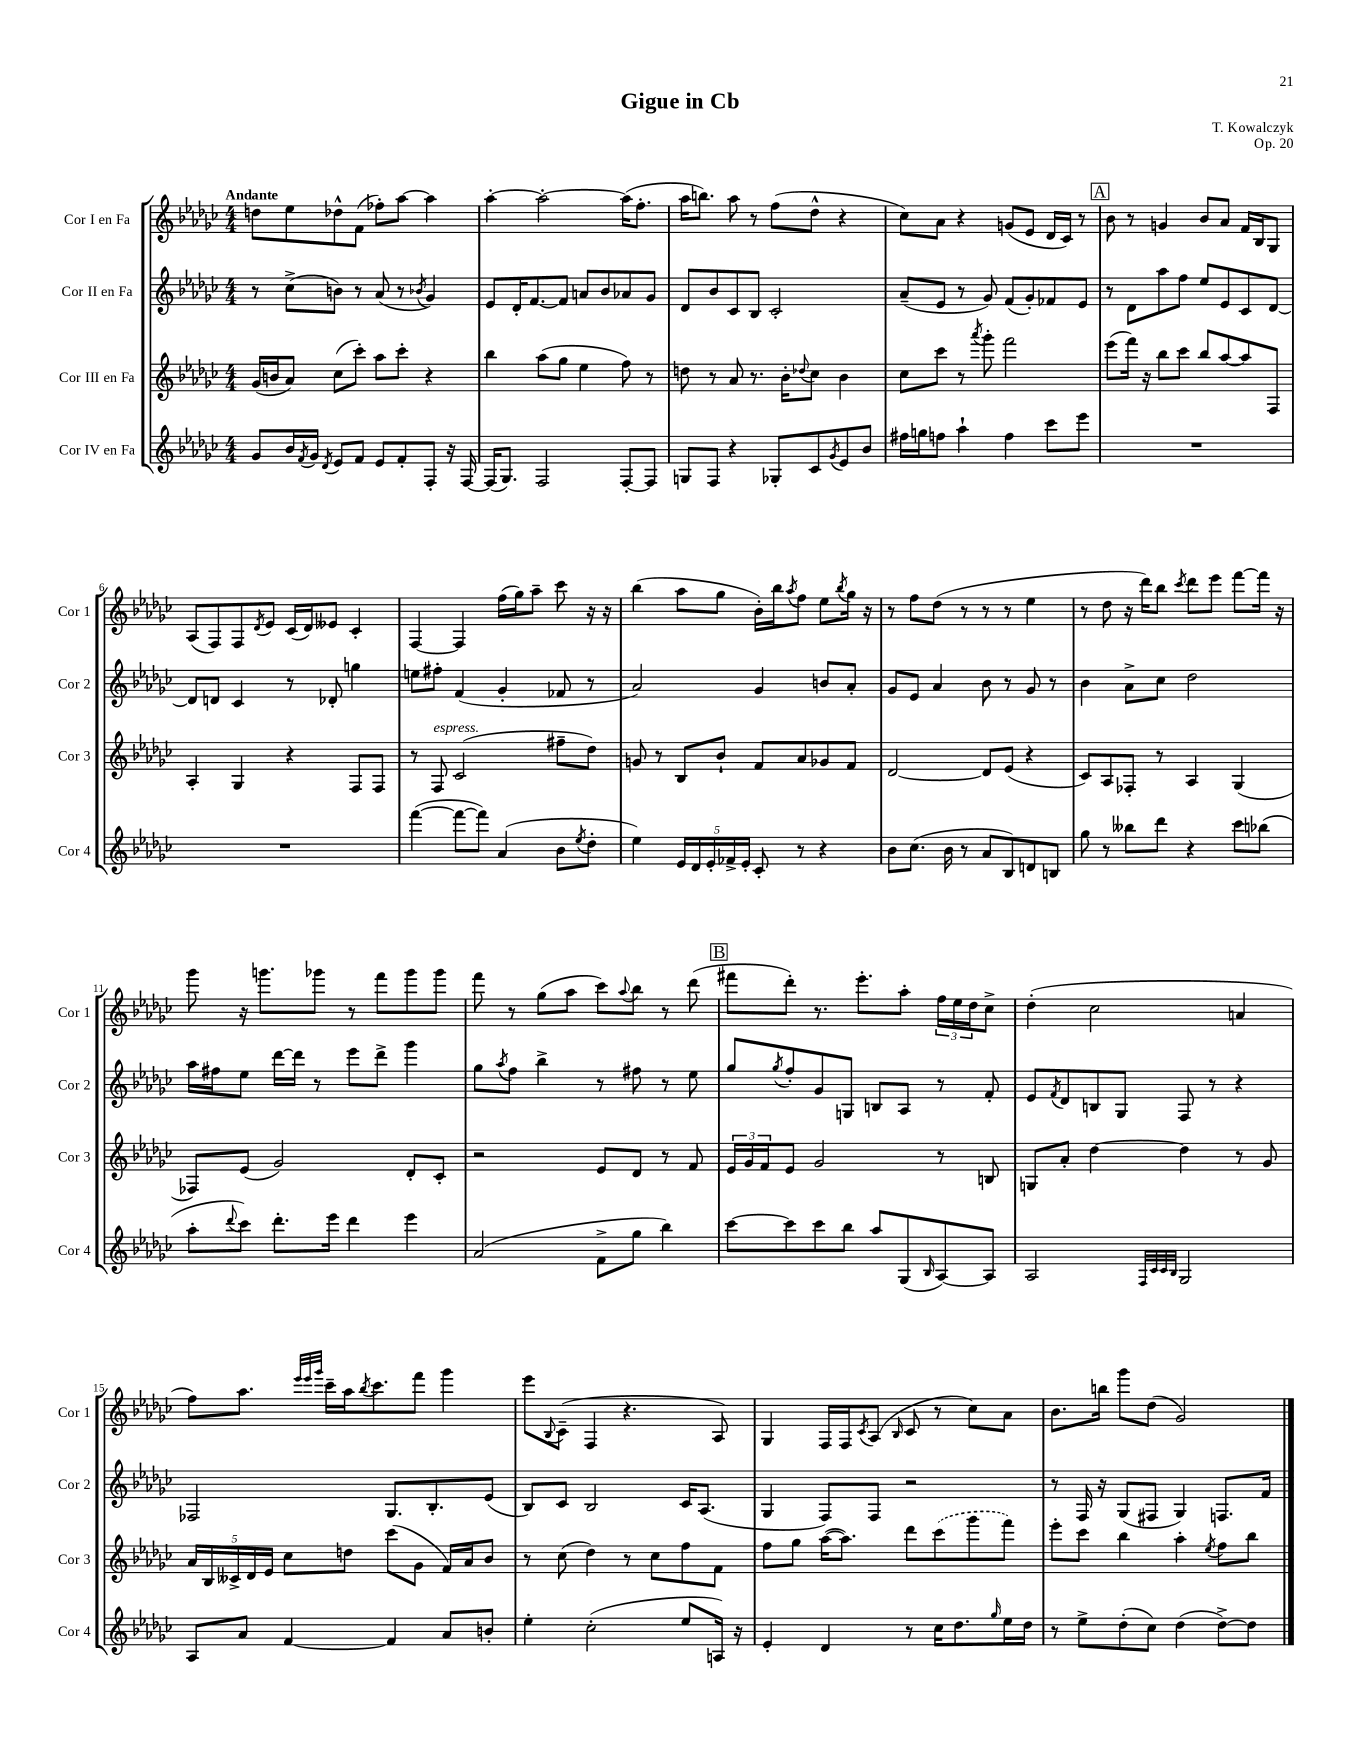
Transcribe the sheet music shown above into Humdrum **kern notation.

**kern	**kern	**kern	**kern
*part4	*part3	*part2	*part1
*staff4	*staff3	*staff2	*staff1
*I"Cor IV en Fa	*I"Cor III en Fa	*I"Cor II en Fa	*I"Cor I en Fa
*I'Cor 4	*I'Cor 3	*I'Cor 2	*I'Cor 1
*clefG2	*clefG2	*clefG2	*clefG2
*k[b-e-a-d-g-c-]	*k[b-e-a-d-g-c-]	*k[b-e-a-d-g-c-]	*k[b-e-a-d-g-c-]
*M4/4	*M4/4	*M4/4	*M4/4
=1	=1	=1	=1
!	!	!	!LO:TX:a:B:t=Andante
8g-/L	(16g-/LL	8r	8ddn\L
.	16bn/J	.	.
16b-/L	8a-/J)	(8cc-^\L	8ee-\
8qf/	.	.	.
16g-/JJ	.	.	.
8qd-/	.	.	.
8e-/L	(8cc-\L	8bn\J)	8dd-X^^\
8f/J	8ccc-'\J)	8r	(8f\J
8e-/L	8aa-\L	(8a-/	8ff-X'\L)
8f'/	8ccc-'\J	8r	[8aa-\J
.	.	8qb-X/	.
8F'/J	4r	4g-/)	4aa-\]
16r	.	.	.
[16F/	.	.	.
=2	=2	=2	=2
(16F/KL]	4bb-\	8e-/L	[4aa-'\
8.G-/J)	.	.	.
.	.	16d-'/K	.
.	.	[8.f/	.
2F/	(8aa-\L	.	2aa-'\_
.	8gg-\J	8f/J]	.
.	4ee-\	8an/L	.
.	.	8b-/	.
[8F'/L	8ff\)	8a-X/	(16aa-\KL]
.	.	.	8.ff'\J
8F/J]	8r	8g-/J	.
=3	=3	=3	=3
8Gn/L	8ddn\	8d-/L	16aa-\KL
.	.	.	8.bbn\J)
8F/J	8r	8b-/	.
4r	8a-/	8c-/	8aa-\
.	8.r	8B-/J	8r
8G-X'/L	.	2c-'/	(8ff\L
.	16b-'\KL	.	.
.	8qqdd-X/	.	.
8c-/	8cc-\J	.	8dd-^^\J
8qg-/	.	.	.
8e-/	4b-\	.	4r
8b-/J	.	.	.
=4	=4	=4	=4
16ff#X\LL	8cc-\L	(8a-~/L	8cc-\L)
16ggn\J	.	.	.
8ffn\J	8ccc-\J	8e-/J	8a-\J
4aa-`\	8r	8r	4r
.	8qaaa-/	.	.
.	8ggg-'\	8g-/)	.
4ff\	2fff\	(8f/L	(8gn/L
.	.	8g-'/)	8e-/J
8ccc-\L	.	8f-X/	16d-/LL
.	.	.	16c-/JJ)
8eee-\J	.	8e-/J	8r
!!LO:REH:place=s1:t=A
=5	=5	=5	=5
1r	(8eee-\L	8r	8b-\
.	16fff\Jk)	8d-\L	8r
.	16r	.	.
.	8bb-\L	8aa-\	4gn/
.	8ccc-\J	8ff\J	.
.	8bb-/L	8ee-/L	8b-/L
.	[8aa-/	8e-/	8a-/J
.	8aa-/]	8c-/	16f/LL
.	.	.	16B-/J
.	8F/J	[8d-/J	8G-/J
!!LO:LB:g=z
=6	=6	=6	=6
1r	4A-'/	8d-/L]	(8A-/L
.	.	8dn/J	8F/)
.	4G-/	4c-/	8F/
.	.	.	8qd-/
.	.	.	8e-/J
.	4r	8r	(16c-/LL
.	.	.	16d-/J)
.	.	8d-X'/	8e--X/J
.	8F/L	4ggn\	4c-'/
.	8F/J	.	.
=7	=7	=7	=7
([4fff\	8r	8een\L	[4F/
!	!LO:TX:a:i:t=espress.	!	!
.	8F/	8ff#X'\J	.
8fff\L_	(2c-/	(4f/	4F/]
8fff\J])	.	.	.
(4a-/	.	4g-'/	(16ff\LL
.	.	.	16gg-\J)
.	.	.	8aa-~\J
8b-\L	8ff#X~\L	8f-X/	8ccc-\
8qee-/	.	.	.
8dd-'\J	8dd-\J)	8r	16r
.	.	.	16r
=8	=8	=8	=8
4ee-\)	8gn/	2a-/)	(4bb-\
.	8r	.	.
20e-/LL	8B-/L	.	8aa-\L
20d-/	.	.	.
20e-'/	.	.	.
.	8b-`/J	.	8gg-\J
20f-X^/	.	.	.
20e-'/JJ	.	.	.
8c-'/	8f/L	4g-/	16b-'\LL)
.	.	.	16bb-\J
.	.	.	8qaa-/
8r	8a-/	.	8ff\J
4r	8g-X/	8bn/L	8ee-\L
.	.	.	8qbb-/
.	8f/J	8a-'/J	16gg-\Jk
.	.	.	16r
=9	=9	=9	=9
8b-\L	[2d-/	8g-/L	8r
(8.cc-\J	.	8e-/J	8ff\L
.	.	4a-/	(8dd-\J
16b-\	.	.	.
8r	.	.	8r
8a-/L	8d-/L]	8b-\	8r
8B-/)	(8e-/J	8r	8r
8dn/	4r	8g-/	4ee-\
8Bn/J	.	8r	.
=10	=10	=10	=10
8gg-\	8c-/L)	4b-\	8r
8r	8A-/	.	8dd-\
8bb--X\L	8F-X'/J	8a-^\L	16r
.	.	.	16ddd-\KL)
8ddd-\J	8r	8cc-\J	8bb-\J
.	.	.	8qccc-/
4r	4A-/	2dd-\	8ddd-\L
.	.	.	8eee-\J
8ccc-\L	(4G-/	.	[8fff\L
(8bb-X\J	.	.	16fff\Jk]
.	.	.	16r
!!LO:LB:g=z
=11	=11	=11	=11
8aa-'\L	8F-X/L)	16aa-\LL	8ggg-\
.	.	16ff#X\J	.
8qqddd-/	.	.	.
8ccc-\J)	(8e-/J	8ee-\J	16r
.	.	.	8.gggn\L
8.ddd-'\L	2g-/)	[16ddd-\LL	.
.	.	16ddd-\JJ]	.
.	.	8r	8ggg-X\J
16eee-\Jk	.	.	.
4ddd-\	.	8eee-\L	8r
.	.	8ddd-^\J	8fff\L
4eee-\	8d-'/L	4ggg-\	8ggg-\
.	8c-'/J	.	8ggg-\J
=12	=12	=12	=12
(2a-/	2r	8gg-\L	8fff\
.	.	8qaa-/	.
.	.	8ff\J	8r
.	.	4bb-^\	(8gg-\L
.	.	.	8aa-\J
8f^\L	8e-/L	8r	8ccc-\L)
.	.	.	8qqaa-/
8gg-\J	8d-/J	8ff#X\	8bb-\J
4bb-\)	8r	8r	8r
.	8f/	8ee-\	(8ddd-\
!!LO:REH:place=s1:t=B
=13	=13	=13	=13
[8ccc-\L	24e-/LL	8gg-/L	8fff#X\L
.	24g-/	.	.
.	24f/J	.	.
.	.	8qgg-/	.
8ccc-\]	8e-/J	8ff'/	8ddd-'\J)
8ccc-\	2g-/	8g-/	8.r
8bb-\J	.	8Gn/J	.
.	.	.	8.eee-'\L
8aa-/L	.	8Bn/L	.
(8G-/	.	8A-/J	8aa-'\J
16qqB-/	.	.	.
[8A-/)	8r	8r	24ff\LL
.	.	.	24ee-\
.	.	.	24dd-\J
8A-/J]	8Bn/	8f'/	8cc-^\J
=14	=14	=14	=14
2A-/	8Gn/L	8e-/L	(4dd-'\
.	.	8qf/	.
.	8a-'/J	8d-/	.
.	[4dd-\	8Bn/	2cc-\
.	.	8G-/J	.
32qqF/LLL	.	.	.
32qqc-/	.	.	.
32qqc-/	.	.	.
32qqB-/JJJ	.	.	.
2G-/	4dd-\]	8F/	.
.	.	8r	.
.	8r	4r	4an/
.	8g-/	.	.
!!LO:LB:g=z
=15	=15	=15	=15
8A-/L	20a-/LL	2F-X/	8ff\L)
.	20B-/	.	.
.	20c--X^/	.	.
8a-/J	.	.	8.aa-\J
.	20d-/	.	.
.	20e-/JJ	.	.
[4f/	8cc-\L	.	.
.	.	.	32qqeee-/LLL
.	.	.	32qqeee-/
.	.	.	32qqggg-/JJJ
.	.	.	16ccc-~\LL
.	8ddn\J	.	16aa-\J
.	.	.	8qbb-/
.	.	.	8.ccc-\
4f/]	(8ccc-\L	8.G-/L	.
.	8g-\J	.	8fff\J
.	.	8.B-'/	.
8a-/L	16f/LL)	.	4ggg-\
.	16a-/J	.	.
8bn'/J	8b-/J	(8e-/J	.
=16	=16	=16	=16
4ee-'\	8r	8B-/L)	8eee-\L
.	.	.	8qqB-/
.	(8cc-\	8c-/J	(8c-~\J
(2cc-'\	4dd-\)	2B-/	4F/
.	8r	.	4.r
.	8cc-\L	.	.
8ee-/L	8ff\	16c-/KL	.
.	.	(8.A-/J	.
16An/Jk)	8f\J	.	8A-/)
16r	.	.	.
=17	=17	=17	=17
4e-'/	8ff\L	4G-/	4G-/
.	8gg-\J	.	.
4d-/	([16aa-\KL	8F/L)	16F/LL
.	8.aa-\J])	.	16F/J
.	.	.	8qc-/
.	.	8F/J	(8A-/J
.	.	.	16qqB-/
8r	8ddd-\L	2r	8c-/
16cc-\KL	(8ccc-\	.	8r
8.dd-\	.	.	.
.	8ggg-\	.	8cc-\L)
16qqgg-/	.	.	.
16ee-\L	8fff\J)	.	8a-\J
16dd-\JJ	.	.	.
=18	=18	=18	=18
8r	8eee-'\L	8r	8.b-\L
8ee-^\L	8ccc-\J	16F/	.
.	.	16r	16bbn\Jk
(8dd-'\	4bb-\	(8G-/L	8ggg-\L
8cc-\J)	.	8F#X/J	(8dd-\J
(4dd-\	4aa-'\	4G-/)	2g-/)
.	8qee-/	.	.
[8dd-^\L)	8ff\L	8.Fn/L	.
8dd-\J]	8bb-\J	.	.
.	.	16f/Jk	.
==	==	==	==
*-	*-	*-	*-
